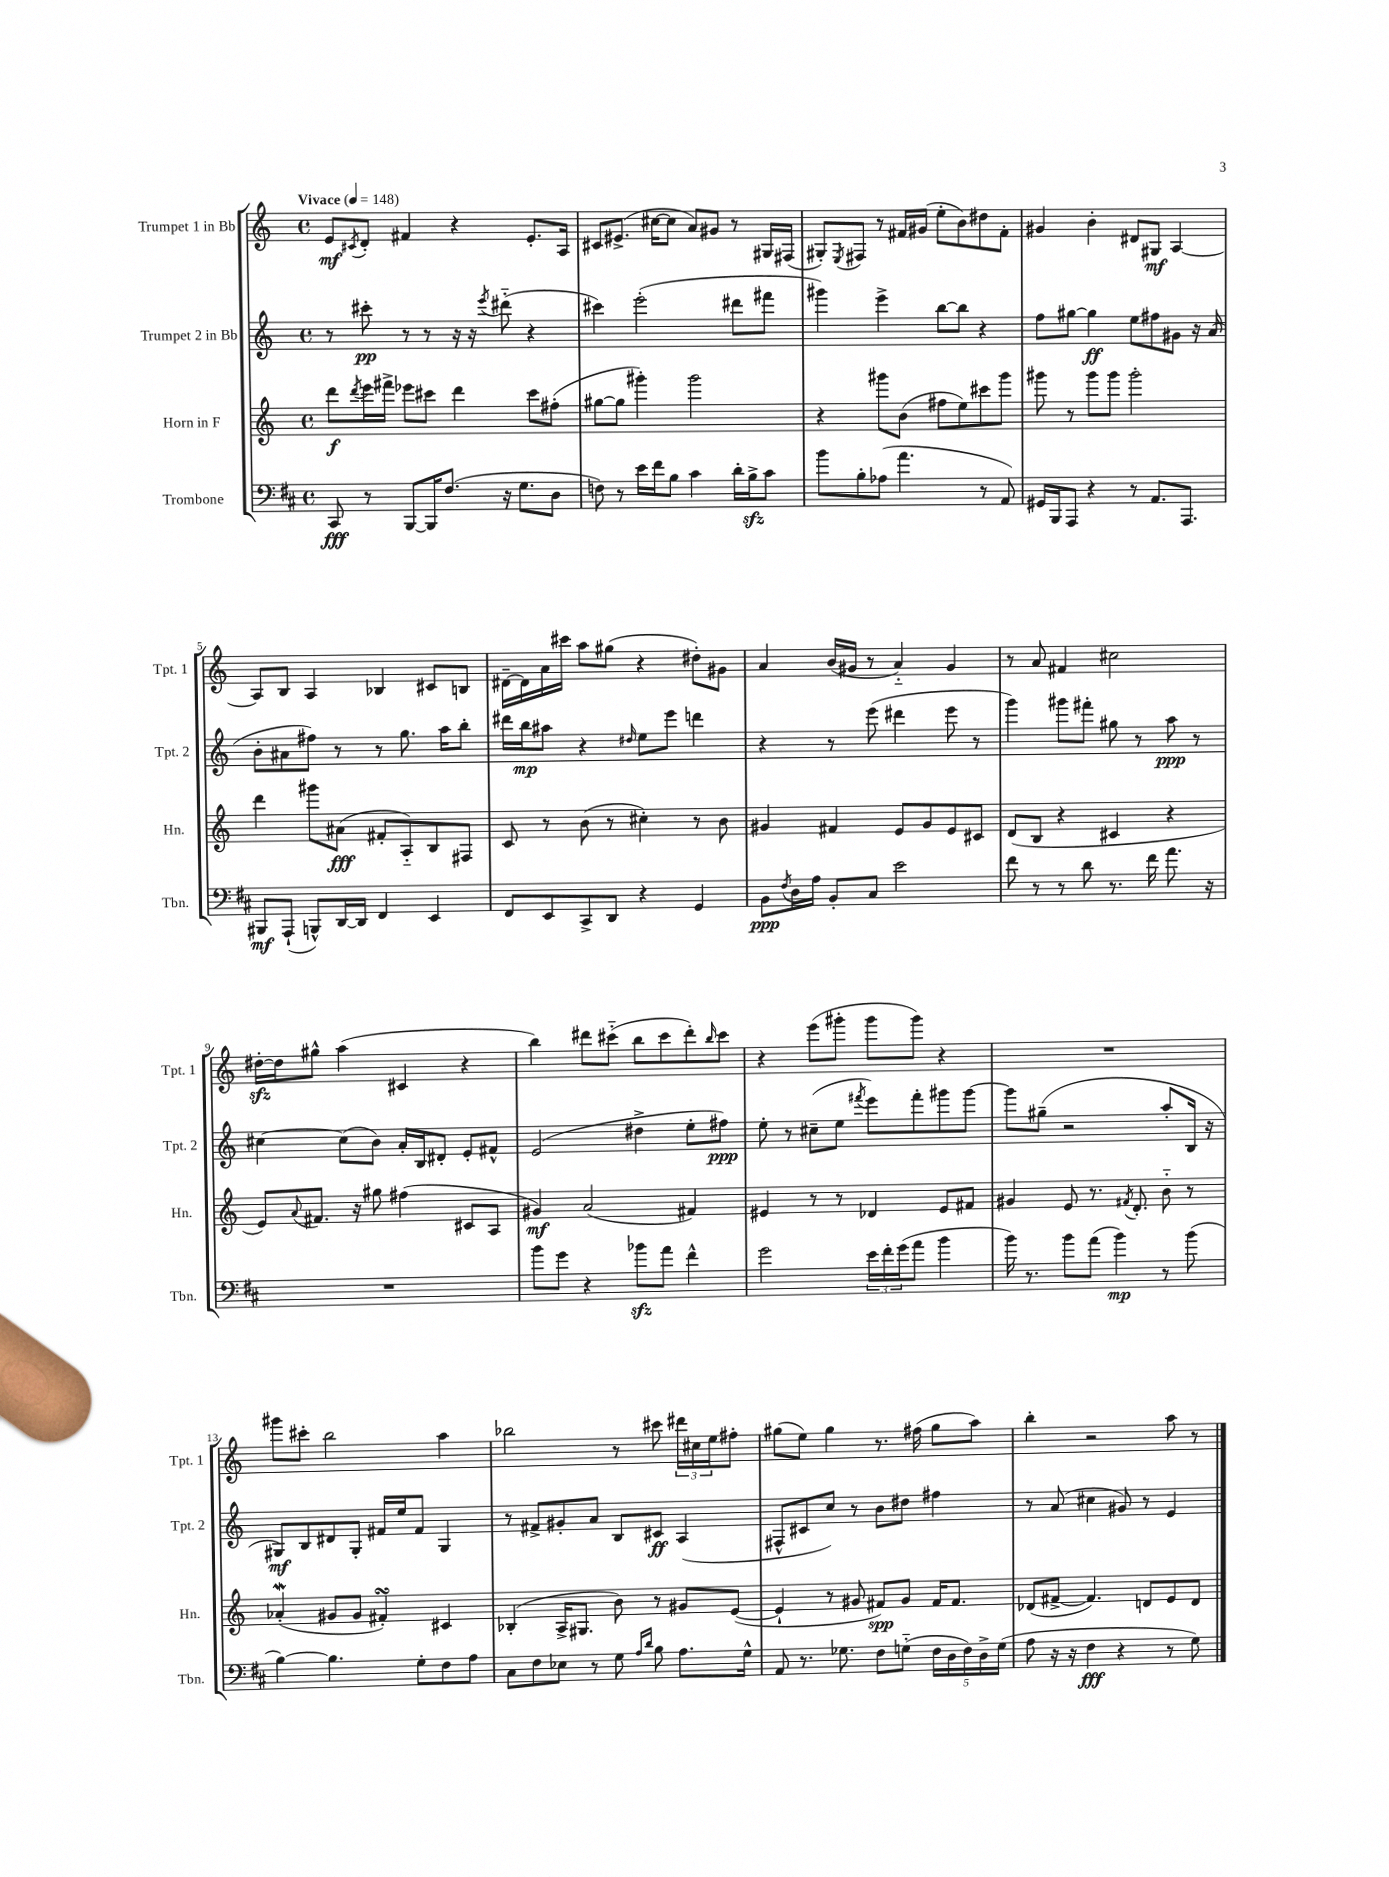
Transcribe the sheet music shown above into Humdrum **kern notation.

**kern	**kern	**kern	**kern
*staff4	*staff3	*staff2	*staff1
*clefF4	*clefG2	*clefG2	*clefG2
*k[f#c#]	*k[]	*k[]	*k[]
*M4/4	*M4/4	*M4/4	*M4/4
*met(c)	*met(c)	*met(c)	*met(c)
*MM148	*MM148	*MM148	*MM148
8CC#	8ddd	8r	8e
.	8qddd	.	8qc#
8r	16eee	8ccc#'	8d'
.	16fff#^	.	.
[8BBB	8eee-	8r	4f#
16BBB]	8ccc#	8r	.
(8.F#	.	.	.
.	4ddd	16r	4r
.	.	16r	.
.	.	8qeee	.
16r	.	(8ddd#'~	.
8.G	.	.	.
.	8ccc#	4r	8.e'
8D	(8ff#'	.	.
.	.	.	16A
=	=	=	=
8F)	[8gg#	4ccc#)	8c#
8r	8gg#]	.	(8.e#^
16e	4ggg#')	(2eee'	.
16f#	.	.	[16cc#
8B	.	.	8cc#]
4c#	2ggg#	.	8a)
.	.	.	8g#
16d'	.	8ddd#	8r
16B^	.	.	.
8c#	.	8fff#	16G#
.	.	.	(16F#
=	=	=	=
8b	4r	4ggg#)	8G#')
.	.	.	8qE
8B'	.	.	8F#
(8A-	8ggg#	4eee^	8r
4.a	(8b	.	16f#
.	.	.	(16g#
.	8ff#	[8bb	8ee'
.	8ee)	8bb]	8b)
8r	8ccc#	4r	8dd#
8AA)	8ggg#	.	8f#'
=	=	=	=
16GG#	8ggg#	8ff	4g#
16BBB	.	.	.
8AAA	8r	[8gg#	.
4r	8ggg#	4gg#]	4b'
.	8ggg#	.	.
8r	2ggg#'	8ee	8d#
8.AA	.	8ff#	8G#
.	.	8g#	[4A
8.AAA	.	.	.
.	.	16r	.
.	.	(16a	.
=	=	=	=
8BBB#	4ddd	8b'	8A]
(8AAA`	.	8a#	8B
8BBB^^)	8ggg#	8ff#)	4A
[16DD	(8a#	8r	.
16DD]	.	.	.
4FF#	8f#'	8r	4B-
.	8A'~)	8.gg	.
4EE	8B	.	8c#
.	.	16aa	.
.	8F#	8bb'	8B
=	=	=	=
8FF#	8c	16ddd#	[16d#~
.	.	16bb	16d#]
8EE	8r	8aa#	16a
.	.	.	16ccc#
8CC#^	(8b	4r	8aa
8DD	8r	.	(8gg#
.	.	16qqdd#	.
4r	4cc#')	8ee	4r
.	.	8eee	.
4GG	8r	4ddd	8dd#')
.	8b	.	8g#
=	=	=	=
8BB	4g#	4r	4a
8qF#	.	.	.
16D	.	.	.
16A	.	.	.
8BB'	4f#	8r	(16b
.	.	.	16g#
8C#	.	(8eee	8r
2e	8e	4ddd#	4a'~)
.	8g#	.	.
.	8e	8eee	4g#
.	8c#	8r	.
=	=	=	=
8f#	(8d	4ggg)	8r
8r	8B	.	8a
8r	4r	8ggg#	4f#
8d	.	8fff#'	.
8.r	4c#	8gg#	2cc#
.	.	8r	.
16f#	.	.	.
8.a	4r	8aa	.
.	.	8r	.
16r	.	.	.
=	=	=	=
1r	8e)	[4cc#	[16dd#'
.	.	.	16dd#]
.	8qqa	.	.
.	8.f#	.	8gg#^^
.	.	(8cc#]	(4aa
.	16r	.	.
.	8gg#	8b)	.
.	(4ff#	16a'	4c#
.	.	16B	.
.	.	8d#'	.
.	8c#	8e'	4r
.	8A	8f#^^	.
=	=	=	=
8b	4g#)	(2e	4bb)
8g	.	.	.
4r	(2a	.	8ddd#
.	.	.	(8ccc#'~
8b-	.	4dd#^	8bb
8a	.	.	8ccc#
4f#^^	4f#)	8ee'	8ddd#')
.	.	.	16qqbb
.	.	8ff#)	8ccc#
=	=	=	=
2g	4e#	8ee'	4r
.	.	8r	.
.	8r	(8cc#~	(8eee
.	8r	8ee	8ggg#'
.	.	8qfff#	.
24e	4d-	8eee)	8ggg#
24f#'	.	.	.
(24g	.	.	.
8a	.	8fff#'	8ggg#)
4b	8e#	8ggg#	4r
.	8f#	[8ggg#	.
=	=	=	=
16b)	4g#	8ggg#]	1r
8.r	.	.	.
.	.	(8gg#~	.
8b	8e	2r	.
(8a	8.r	.	.
4b)	.	.	.
.	8qf#	.	.
.	8.d'	.	.
8r	8b'~	8aa'	.
(8b	8r	16B	.
.	.	16r	.
=	=	=	=
[4B)	(4a-'	8G#)	8ggg#
.	.	8B	8ccc#'
4.B]	8g#	8d#	2bb
.	8g#	8G#'	.
.	4f#')	16f#	.
.	.	16ee	.
8G'	.	8f#	.
8F#	4c#	4G#	4aa
8A	.	.	.
=	=	=	=
8C#	(4B-'	8r	2bb-
8F#	.	8f#^	.
8E-	16A^	8g#'	.
.	8.G#	.	.
8r	.	8a	.
8G	8b)	8B	8r
16qqA	.	.	.
16qqd	.	.	.
8B	8r	8c#	8ccc#
8.A	8g#	(4A	24ddd#
.	.	.	24cc#
.	.	.	24ee
.	([8e	.	8ff#'
16G^^	.	.	.
=	=	=	=
8AA	4e`]	8F#^^	(8gg#
8.r	.	8c#	8ee)
.	8r	8cc)	4gg#
8.G-	.	.	.
.	8g#	8r	.
8F#	8f#)	8b	8.r
(8G'~	8g#	8dd#	.
.	.	.	(16ff#
20F#	16f#	4ff#	8gg#
20D	.	.	.
.	8.f#	.	.
20F#)	.	.	.
.	.	.	8aa)
20D^	.	.	.
(20G	.	.	.
=	=	=	=
8A	(8d-	8r	4bb'
16r	[8f#^	(8a	.
16r	.	.	.
4F#	4.f#])	4cc#	2r
4r	.	8g#)	.
.	8d	8r	.
8r	8e	4e	8aa
8G)	8d	.	8r
==	==	==	==
*-	*-	*-	*-
